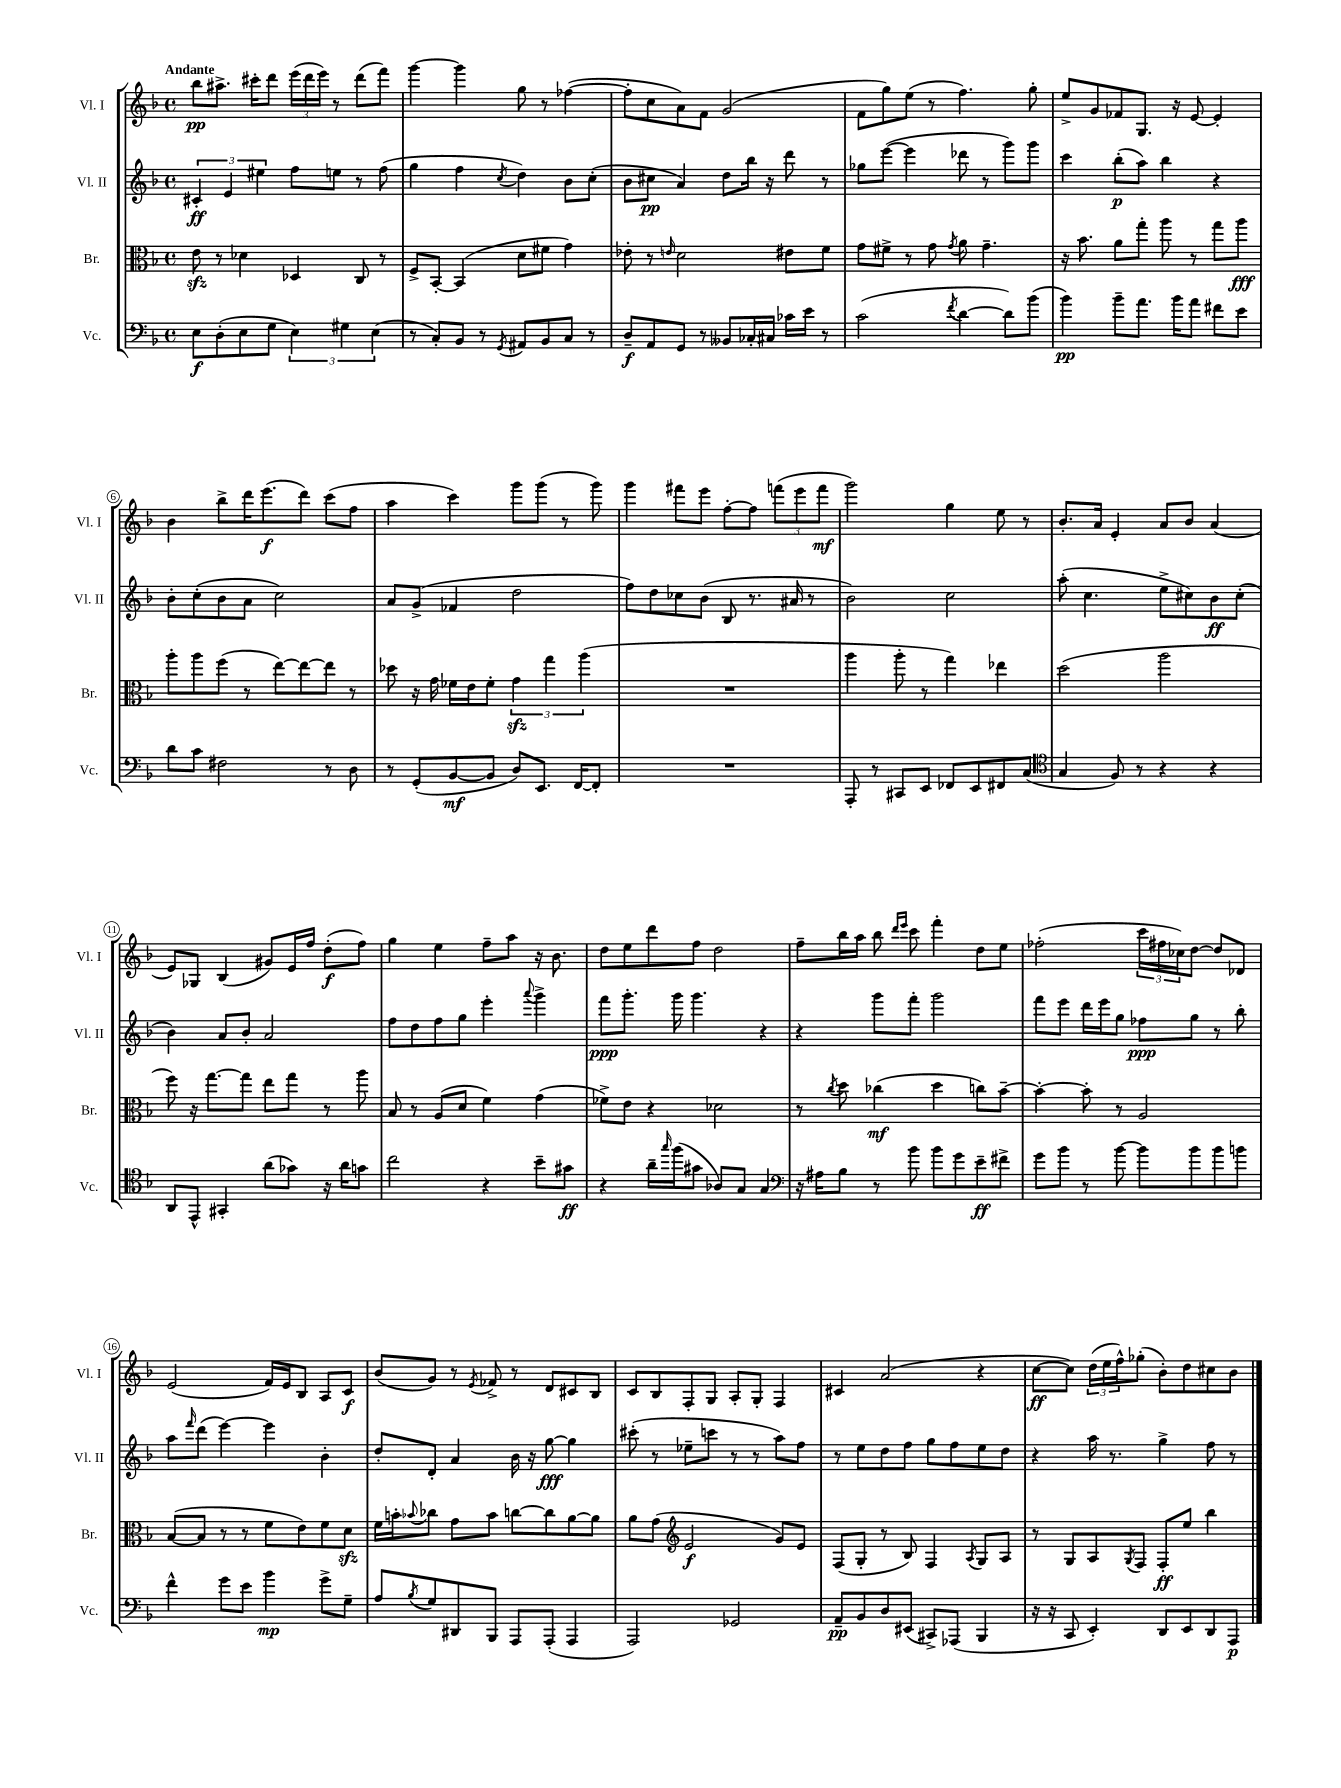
<<
\new StaffGroup <<
\new Staff = "s0" \with { instrumentName = "Vl. I" shortInstrumentName = "Vl. I" } {
    \clef treble \key f \major \defaultTimeSignature \time 4/4 \tempo "Andante"
    bes''8\pp ais''8.-> cis'''16-. d'''8 \tuplet 3/2 { e'''16( d'''16 e'''16) } r8 d'''8( f'''8) |
    g'''4~ g'''4 g''8 r8 fes''4~( |
    fes''8-. c''8 a'8) f'8 g'2( |
    f'8 g''8) e''8( r8 f''4.) g''8-. |
    e''8-> g'8 fes'8 g8. r16 e'8~ e'4-. |
    bes'4 bes''8-> d'''16 e'''8.\f( d'''8) c'''8( f''8 |
    a''4 c'''4) g'''8 g'''8( r8 g'''8) |
    g'''4 fis'''8 e'''8 f''8~-. f''8 \tuplet 3/2 { f'''8( e'''8 f'''8\mf } |
    g'''2) g''4 e''8 r8 |
    bes'8.-. a'16 e'4-. a'8 bes'8 a'4( |
    e'8) ges8 bes4( gis'8) e'16 f''16 d''8-.\f( f''8) |
    g''4 e''4 f''8-- a''8 r16 bes'8. |
    d''8 e''8 d'''8 f''8 d''2 |
    f''8-- bes''16 a''16 bes''8 \grace { d'''16 e'''16 } c'''8 f'''4-. d''8 e''8 |
    fes''2-.( \tuplet 3/2 { c'''16 fis''16 ces''16) } d''8~ d''8 des'8 |
    e'2( f'16) e'16 bes8 a8 c'8\f |
    bes'8( g'8) r8 \acciaccatura { e'8 } fes'8-> r8 d'8 cis'8 bes8 |
    c'8 bes8 f8-. g8 a8-. g8-. f4 |
    cis'4 a'2( r4 |
    c''8~\ff c''8) \tuplet 3/2 { d''16( e''16 f''16-^) } ges''8-.( bes'8-.) d''8 cis''8 bes'8 \bar "|." |
}
\new Staff = "s1" \with { instrumentName = "Vl. II" shortInstrumentName = "Vl. II" } {
    \clef treble \key f \major \defaultTimeSignature \time 4/4
    \tuplet 3/2 { cis'4-.\ff e'4 eis''4 } f''8 e''8 r8 f''8( |
    g''4 f''4 \acciaccatura { c''8 } d''4) bes'8 c''8-.( |
    bes'8 cis''8\pp a'4) d''8 bes''16 r16 d'''8 r8 |
    ges''8 e'''8~( e'''4 des'''8 r8 g'''8) g'''8 |
    c'''4 bes''8-.\p( a''8) bes''4 r4 |
    bes'8-. c''8-.( bes'8 a'8 c''2) |
    a'8 g'8->( fes'4 d''2 |
    f''8) d''8 ces''8 bes'8( bes8 r8. ais'16 r8 |
    bes'2) c''2 |
    a''8-.( c''4. e''8-> cis''8) bes'8\ff cis''8-.( |
    bes'4) a'8 bes'8-. a'2 |
    f''8 d''8 f''8 g''8 e'''4-. \appoggiatura { a'''8 } g'''4-> |
    f'''8\ppp g'''8.-. g'''16 g'''4. r4 |
    r4 g'''8 f'''8-. g'''2 |
    f'''8 e'''8 d'''16 e'''16 g''8 fes''8\ppp g''8 r8 bes''8-. |
    a''8 \grace { f'''16 } d'''8( e'''4~) e'''4 bes'4-. |
    d''8-. d'8-. a'4 bes'16 r16 g''8~\fff g''4 |
    cis'''8-.( r8 ees''8-- c'''8 r8 r8 a''8) f''8 |
    r8 e''8 d''8 f''8 g''8 f''8 e''8 d''8 |
    r4 a''16 r8. g''4-> f''8 r8 \bar "|." |
}
\new Staff = "s2" \with { instrumentName = "Br." shortInstrumentName = "Br." } {
    \clef alto \key f \major \defaultTimeSignature \time 4/4
    e'8\sfz r8 des'4 des4 c8 r8 |
    f8-> bes,8~-. bes,4( d'8 fis'8 g'4) |
    ees'8-. r8 \grace { e'16 } d'2 eis'8 f'8 |
    g'8 fis'8-> r8 g'8 \acciaccatura { g'8 } a'8 g'4.-- |
    r16 bes'8. a'8 g''8-. a''8 r8 g''8 a''8\fff |
    a''8-. a''8 f''8( r8 e''8~) e''8~ e''8 r8 |
    des''8 r16 g'16 fes'16 e'16 fes'8-. \tuplet 3/2 { g'4\sfz g''4 a''4( } |
    R1 |
    a''4 a''8-. r8 g''4) ees''4 |
    d''2( a''2 |
    f''8) r16 g''8.~ g''8 e''8 g''8 r8 a''8 |
    bes8 r8 a8( d'8 f'4) g'4( |
    fes'8->) e'8 r4 des'2 |
    r8 \acciaccatura { c''8 } d''8 ces''4\mf( d''4 c''8) bes'8~-- |
    bes'4~-. bes'8-. r8 a2 |
    bes8~( bes8 r8 r8 f'8 e'8) f'8 d'8\sfz |
    f'16 b'16-. \appoggiatura { bes'8 } ces''8 g'8 bes'8 c''8~ c''8 a'8~ a'8 |
    a'8 g'8( \clef treble e'2\f g'8) e'8 |
    f8( g8-. r8 bes8) f4 \acciaccatura { a8 } g8 a8 |
    r8 g8 a8 \acciaccatura { g8 } f8 f8-.\ff e''8 bes''4 \bar "|." |
}
\new Staff = "s3" \with { instrumentName = "Vc." shortInstrumentName = "Vc." } {
    \clef bass \key f \major \defaultTimeSignature \time 4/4
    e8\f d8-.( e8 g8 \tuplet 3/2 { e4) gis4 e4( } |
    r8 c8-.) bes,8 r8 \acciaccatura { g,8 } ais,8 bes,8 c8 r8 |
    d8--\f a,8 g,8 r8 beses,8 ces16-. cis16 ces'16 e'16 r8 |
    c'2( \acciaccatura { f'8 } d'4~ d'8) bes'8( |
    bes'4\pp) bes'8-- a'8. bes'16 a'8 fis'8 e'8 |
    d'8 c'8 fis2 r8 d8 |
    r8 g,8-.( bes,8~\mf bes,8 d8) e,8. f,16~ f,8-. |
    R1 |
    a,,8-. r8 cis,8 e,8 fes,8 e,8 fis,8 c8( |
    \clef tenor g4 f8) r8 r4 r4 |
    a,8 e,8-^ gis,4-. a'8( ges'8) r16 a'16 g'8 |
    c''2 r4 bes'8-- gis'8\ff |
    r4 a'16-- \grace { g''16 } f''16( gis'8 aes8) g8 g4 |
    \clef bass r16 ais16 bes8 r8 bes'8 bes'8 g'8 e'8--\ff fis'8-> |
    g'8 bes'8 r8 bes'8~ bes'8 bes'8 bes'8 b'8 |
    f'4-^ g'8 e'8 bes'4\mp g'8-> g8-- |
    a8 \acciaccatura { bes8 } g8 dis,8 bes,,8 a,,8 a,,8-.( a,,4 |
    a,,2) ges,2 |
    a,8--\pp bes,8 d8 eis,8( cis,8->) aes,,8( bes,,4 |
    r16 r16 c,8 e,4-.) d,8 e,8 d,8 a,,8\p \bar "|." |
}
>>
>>
\layout { \context { \Score \override BarNumber.stencil = #(make-stencil-circler 0.1 0.3 ly:text-interface::print) } }
